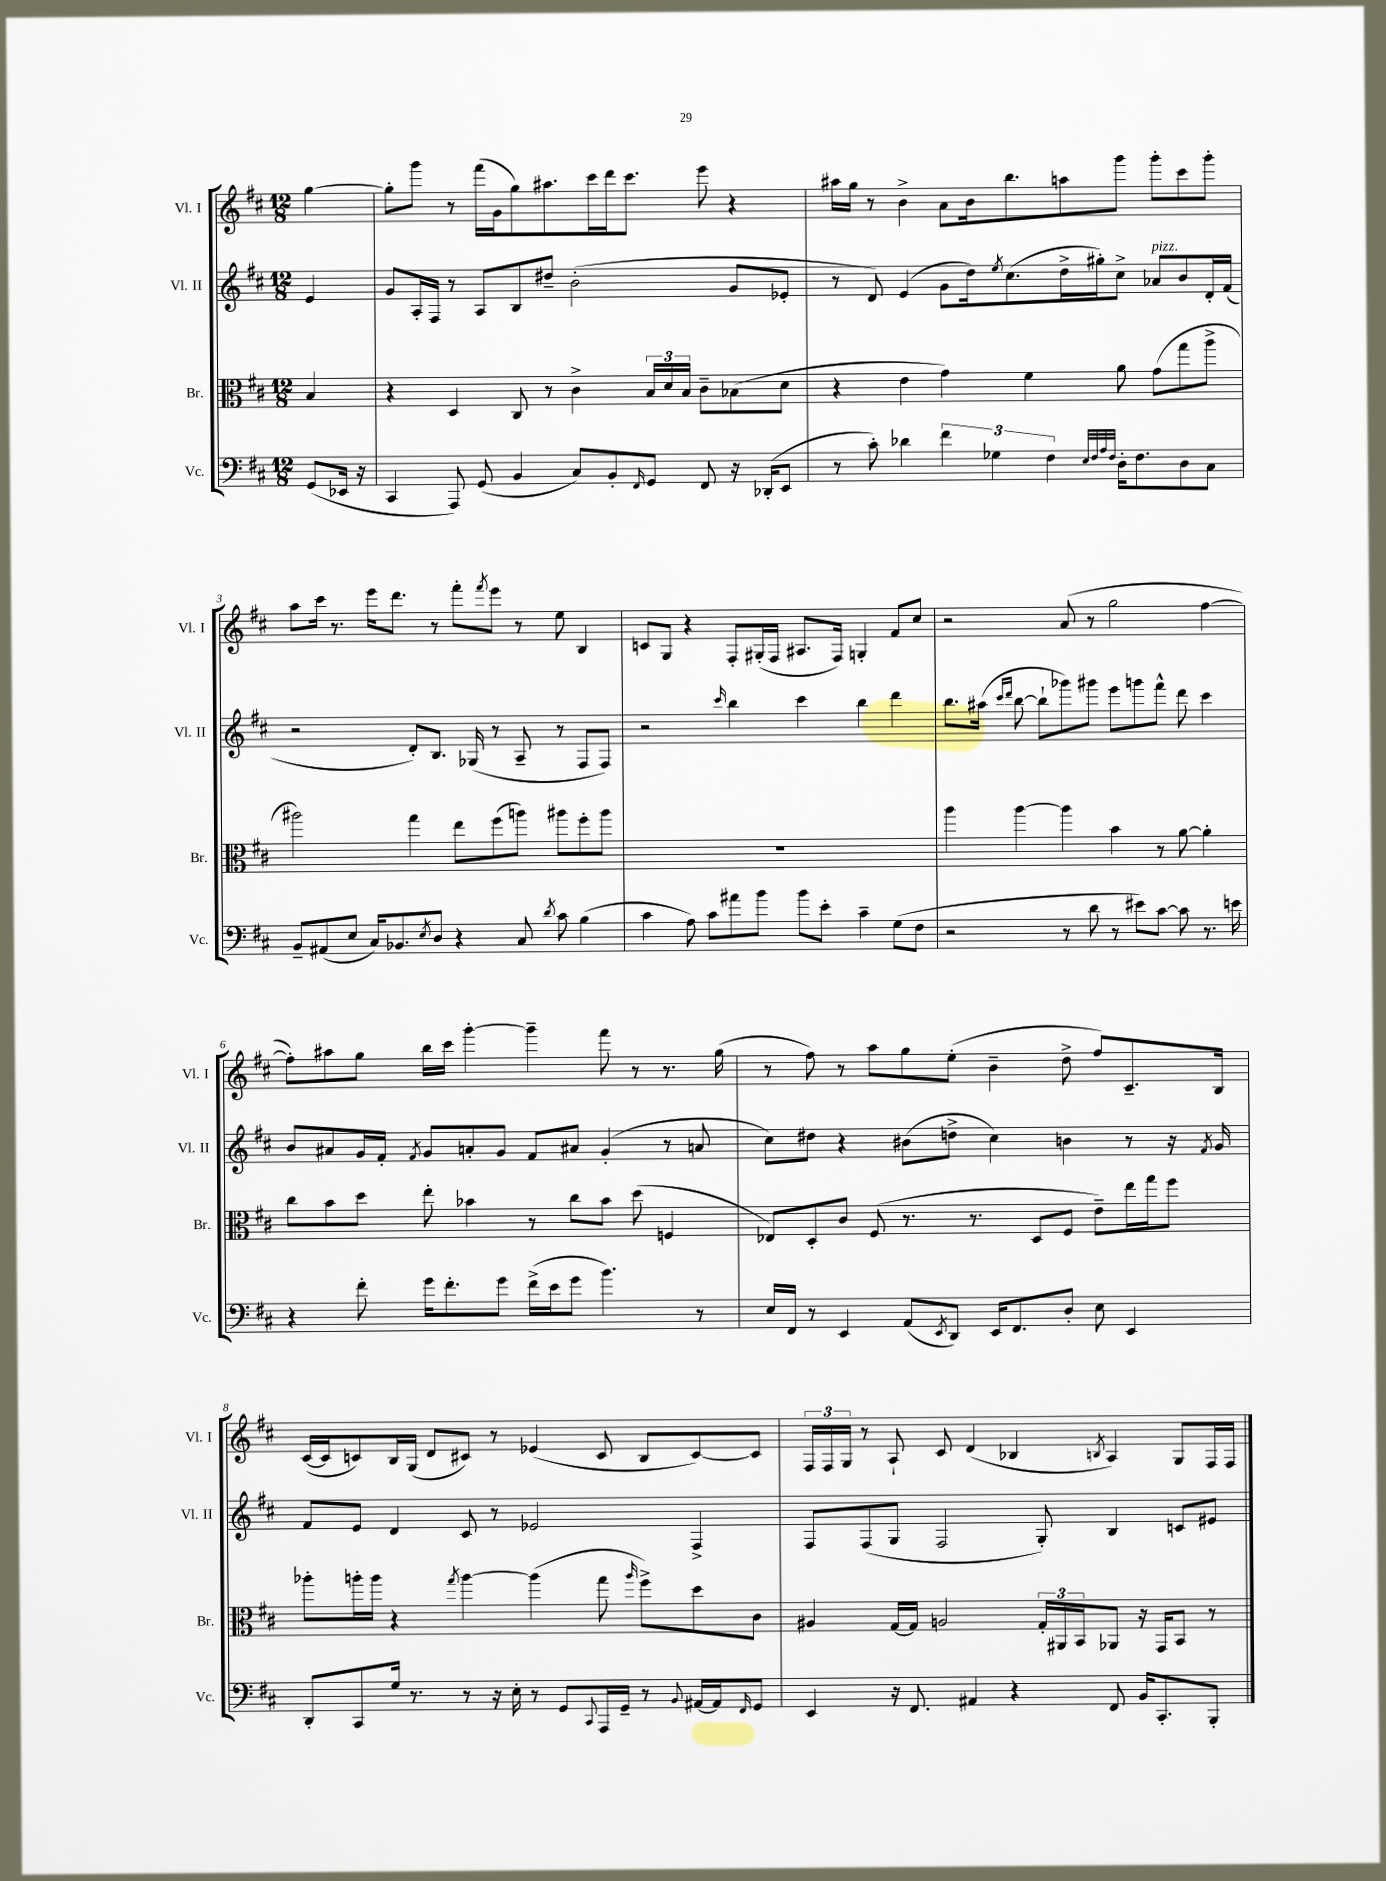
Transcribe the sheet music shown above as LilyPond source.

<<
\new StaffGroup <<
\new Staff = "s0" \with { instrumentName = "Vl. I" shortInstrumentName = "Vl. I" } {
    \clef treble \key d \major \numericTimeSignature \time 12/8 \partial 4
    g''4~ |
    g''8-. g'''8 r8 fis'''16( g'16 g''8) ais''8. cis'''16 d'''16 cis'''8. e'''8 r4 |
    ais''16 g''16 r8 b'4-> a'8 b'16 b''8. a''8 g'''8 g'''8-. cis'''8 g'''8-. |
    a''8 cis'''16 r8. e'''16 d'''8. r8 fis'''8-. \acciaccatura { fis'''8 } e'''8 r8 e''8 b4 |
    c'8 g8 r4 fis8-. gis16-.( fis16 ais8. fis16) g4-. fis'8 cis''8 |
    r2 a'8( r8 g''2 fis''4~ |
    fis''8-.) ais''8 g''8 b''16 cis'''16 g'''4~-. g'''4-- fis'''8 r8 r8. g''16( |
    r8 fis''8) r8 a''8 g''8 e''8-.( b'4-- d''8-> fis''8) cis'8.-- b16 |
    cis'16~( cis'16 c'8) b16 g16( d'8 cis'8) r8 ees'4( cis'8 b8 cis'8~) cis'8 |
    \tuplet 3/2 { fis16 fis16 g16 } r8 a8-! cis'8 d'4( bes4 \acciaccatura { b8 } a4) g8 fis16 fis16 \bar "|." |
}
\new Staff = "s1" \with { instrumentName = "Vl. II" shortInstrumentName = "Vl. II" } {
    \clef treble \key d \major \numericTimeSignature \time 12/8 \partial 4
    e'4 |
    g'8 a16-. fis16 r8 a8 b8 dis''8-- b'2-.( g'8 ees'8-. |
    r8 d'8) e'4( g'8 d''16) \acciaccatura { e''8 } cis''8.( d''16-> gis''16-.) cis''8-> aes'8^\markup { \italic "pizz." } b'8 d'16-. fis'16( |
    r2 d'8-.) b8. ges16( r8 a8-- r8 fis8 fis8) |
    r2 \grace { cis'''16 } b''4 cis'''4 b''4 d'''4 |
    b''8. ais''16( \grace { cis'''16 d'''16 } b''8~ b''8-! ges'''8) gis'''8 e'''8 g'''8 fis'''8-^ d'''8 cis'''4 |
    b'8 ais'8 g'16 fis'16-. \acciaccatura { fis'8 } g'8 a'8-. g'8 fis'8 ais'8 g'4-.( r8 a'8 |
    cis''8) dis''8 r4 bis'8( d''8-> cis''4) b'4 r8 r16 \acciaccatura { fis'8 } g'16 |
    fis'8 e'8 d'4 cis'8 r8 ees'2 fis4-> |
    fis8 fis8( g8 fis2 g8-.) b4 c'8 eis'8 \bar "|." |
}
\new Staff = "s2" \with { instrumentName = "Br." shortInstrumentName = "Br." } {
    \clef alto \key d \major \numericTimeSignature \time 12/8 \partial 4
    b4 |
    r4 d4 cis8 r8 cis'4-> \tuplet 3/2 { b16 d'16 b16 } cis'8-- bes8( d'8 |
    r4 e'4 g'4) fis'4 a'8 g'8( g''8 a''8-> |
    ais''2) g''4 e''8 fis''8( a''8) ais''8 fis''8-. ais''8 |
    R1. |
    a''4 a''4~ a''4 b'4 r8 a'8~ a'4-. |
    cis''8 b'8 d''8 e''8-. bes'4 r8 cis''8 bes'8 d''8( f4 |
    ees8) d8-. cis'8 fis8( r8. r8. d8 fis8 e'8--) e''16 g''16 fis''8 |
    aes''8-. a''16-. a''16 r4 \acciaccatura { g''8 } a''4~ a''4( g''8 \grace { a''16 } fis''8->) d''8 cis'8 |
    ais4 g16~ g16 a2 \tuplet 3/2 { g16-. ais,16 b,16 } aes,8 r16 g,16 b,8 r8 \bar "|." |
}
\new Staff = "s3" \with { instrumentName = "Vc." shortInstrumentName = "Vc." } {
    \clef bass \key d \major \numericTimeSignature \time 12/8 \partial 4
    g,8( ees,16 r16 |
    cis,4 a,,8) g,8( b,4 cis8) b,8-. \grace { fis,16 } g,8 fis,8 r16 des,16-.( e,8 |
    r8 cis'8-.) des'4 \tuplet 3/2 { fis'4 ges4 fis4 } \grace { e32 fis32 a32 fis32 } d16-. fis8. d8 cis8 |
    b,8-- ais,8( e8 cis16) bes,8. \acciaccatura { e8 } d8 r4 cis8 \acciaccatura { d'8 } cis'8 b4( |
    cis'4 a8) cis'8 ais'8 b'8 b'8 e'8-. cis'4-- g8( fis8 |
    r2 r8 d'8 r8 eis'8) cis'8~ cis'8 r8. e'16 |
    r4 fis'8-. g'16 fis'8.-. g'8 fis'16->( e'16 g'8 b'4.) r8 |
    e16 fis,16 r8 e,4 a,8( \acciaccatura { e,8 } d,8) e,16 fis,8. d8-. e8 e,4 |
    d,8-. cis,8 g16 r8. r8 r16 e16-. r8 g,8 \appoggiatura { cis,8 } a,,16 g,16-- r8 \appoggiatura { b,8 } ais,16~ ais,16 \grace { fis,16 } g,8 |
    e,4 r16 fis,8. ais,4 r4 fis,8 b,16 cis,8.-. b,,8-. \bar "|." |
}
>>
>>
